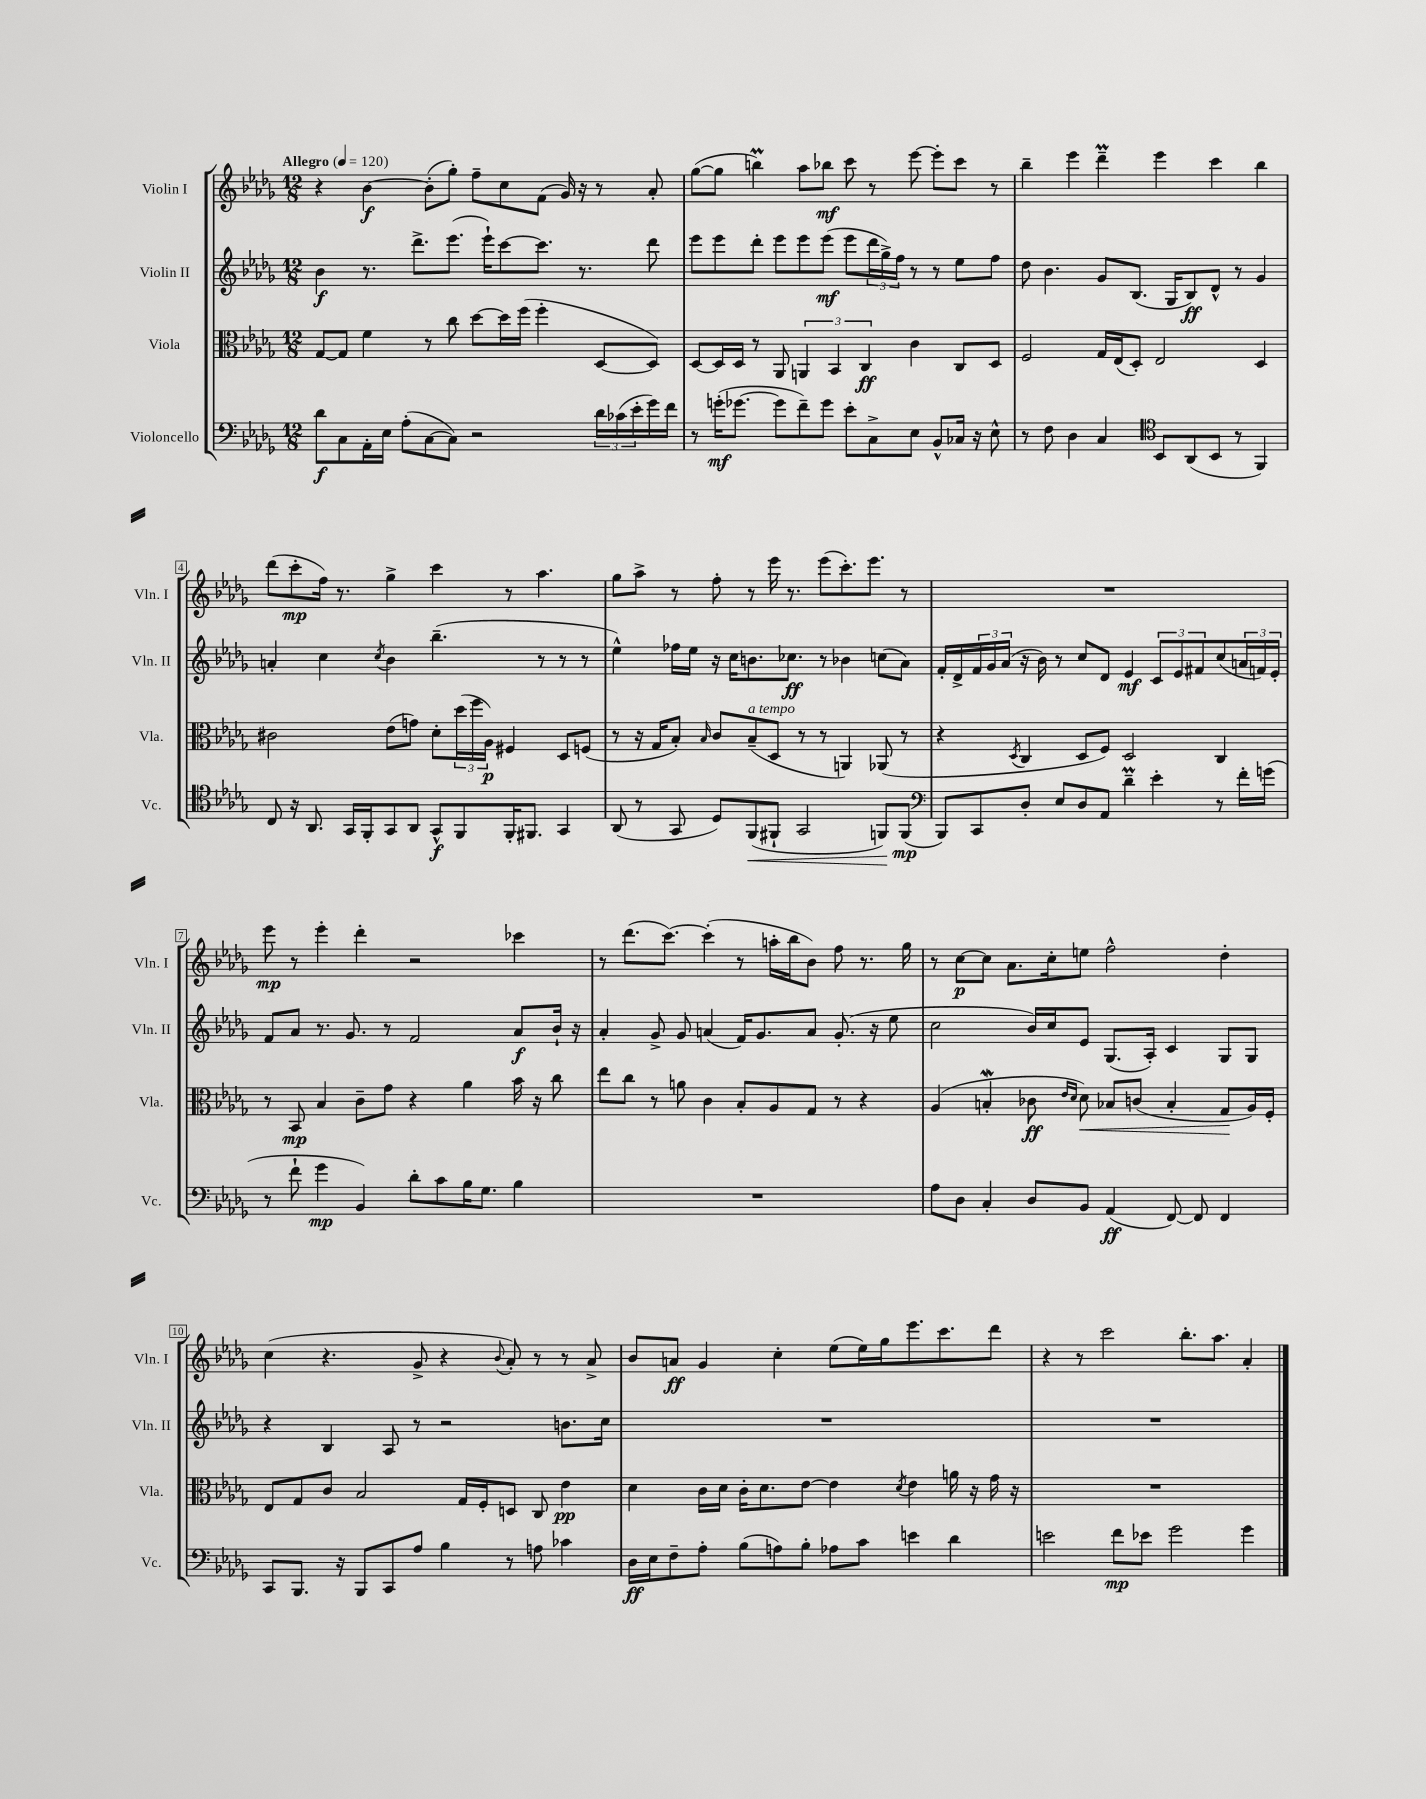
<<
\new StaffGroup <<
\new Staff = "s0" \with { instrumentName = "Violin I" shortInstrumentName = "Vln. I" } {
    \clef treble \key des \major \numericTimeSignature \time 12/8 \tempo "Allegro" 4 = 120
    r4 bes'4~\f bes'8-.( ges''8-.) f''8-- c''8 f'8( ges'16) r16 r8 aes'8-. |
    ges''8~( ges''8 b''4\prall) aes''8 bes''8\mf c'''8 r8 ees'''8~ ees'''8-. c'''8 r8 |
    bes''4-- ees'''4 des'''4--\prall ees'''4 c'''4 bes''4 |
    des'''8( c'''8-.\mp f''16) r8. ges''4-> c'''4 r8 aes''4. |
    ges''8 aes''8-> r8 f''8-. r8 ees'''16 r8. ees'''8( c'''8.-.) ees'''8. r8 |
    R1. |
    ees'''8\mp r8 ees'''4-. des'''4-. r2 ces'''4 |
    r8 des'''8.( c'''8.~) c'''4-.( r8 a''16-. bes''16 bes'8) f''8 r8. ges''16 |
    r8 c''8~\p c''8 aes'8. c''16-. e''8 f''2-^ des''4-. |
    c''4( r4. ges'8-> r4 \appoggiatura { bes'8 } aes'8-.) r8 r8 aes'8-> |
    bes'8 a'8\ff ges'4 c''4-. ees''8( ees''16) ges''16 ees'''8. c'''8. des'''8 |
    r4 r8 c'''2 bes''8.-. aes''8. aes'4-. \bar "|." |
}
\new Staff = "s1" \with { instrumentName = "Violin II" shortInstrumentName = "Vln. II" } {
    \clef treble \key des \major \numericTimeSignature \time 12/8
    bes'4\f r8. des'''8.-> ees'''8.( ees'''16-!) c'''8~ c'''8. r8. des'''8 |
    ees'''8 ees'''8 des'''8-. ees'''8 ees'''8 ees'''8\mf( ees'''8 \tuplet 3/2 { des'''16 ges''16->) f''16 } r8 r8 ees''8 f''8 |
    des''8 bes'4. ges'8 bes8.( ges16 bes8\ff) des'8-^ r8 ges'4 |
    a'4-. c''4 \acciaccatura { c''8 } bes'4 bes''4.--( r8 r8 r8 |
    ees''4-^) fes''16 ees''16 r16 c''16 b'8. ces''8.\ff r8 bes'4 c''8( aes'8) |
    f'16-. des'16-> \tuplet 3/2 { f'16 ges'16 aes'16( } r16 bes'16) r8 c''8 des'8 ees'4\mf \tuplet 3/2 { c'8 ees'8 fis'8 } c''8( \tuplet 3/2 { a'16 f'16) ees'16-. } |
    f'8 aes'8 r8. ges'8. r8 f'2 aes'8\f bes'16-! r16 |
    aes'4-. ges'8-> ges'8 a'4( f'16) ges'8. a'8 ges'8.-.( r16 ees''8 |
    c''2 bes'16) c''16 ees'8 ges8.( aes16-.) c'4 ges8 ges8 |
    r4 bes4 aes8 r8 r2 b'8. c''16 |
    R1. |
    R1. \bar "|." |
}
\new Staff = "s2" \with { instrumentName = "Viola" shortInstrumentName = "Vla." } {
    \clef alto \key des \major \numericTimeSignature \time 12/8
    ges8~ ges8 f'4 r8 c''8 des''8~ des''16 f''16( f''4-. des8~ des8) |
    des8~ des16 des16 r8 aes,8 \tuplet 3/2 { a,4 bes,4 c4\ff } c'4 c8 des8 |
    f2 ges16 ees16( des8-.) ees2 des4 |
    cis'2 ees'8( g'8) des'8-. \tuplet 3/2 { des''16( f''16 aes16\p) } fis4 des8 f8( |
    r8 r16 ges16 bes8-.) \grace { bes16 } c'8 bes8--^\markup { \italic "a tempo" }( des8 r8 r8 a,4) aes,8( r8 |
    r4 \acciaccatura { des8 } c4 des8 f8) des2 c4 |
    r8 bes,8\mp bes4 c'8-- ges'8 r4 aes'4 bes'16 r16 c''8 |
    ees''8 c''8 r8 a'8 c'4 bes8-. aes8 ges8 r8 r4 |
    aes4( b4-.\mordent ces'8\ff \grace { ees'16 des'16 } des'8\<) bes8 c'8( bes4-. ges8\! aes16) f16-. |
    ees8 ges8 c'8 bes2 ges16 f16-. d8 c8 ees'4\pp |
    des'4 c'16 des'16 c'16-. des'8. ees'8~ ees'4 \acciaccatura { des'8 } ees'4 a'16 r16 ges'16 r16 |
    R1. \bar "|." |
}
\new Staff = "s3" \with { instrumentName = "Violoncello" shortInstrumentName = "Vc." } {
    \clef bass \key des \major \numericTimeSignature \time 12/8
    des'8\f c8 aes,16-. ees16 aes8-.( c8~ c8) r2 \tuplet 3/2 { des'16 ces'16( ees'16-. } ges'16) f'16 |
    r8 g'16-.\mf( ges'8.~ ges'8 f'8--) ges'8 ees'8-. c8-> ees8 bes,8-^ ces16 r16 ees8-^ |
    r8 f8 des4 c4 \clef tenor bes,8 aes,8( bes,8 r8 f,4) |
    c8 r16 aes,8. ges,16 f,16-. ges,8 aes,8 ges,8-^\f f,8 f,16-. fis,8. ges,4 |
    aes,8( r8 ges,8 des8) f,8\<( fis,8-! ges,2 f,8\!) f,8\mp( |
    \clef bass bes,,8) c,8 des8-. ees8 des8 aes,8 des'4--\prall ees'4-. r8 f'16-. g'16( |
    r8 f'8-! ges'4\mp bes,4) des'8-. c'8 bes16 ges8. bes4 |
    R1. |
    aes8 des8 c4-. des8 bes,8 aes,4\ff( f,8~) f,8 f,4 |
    c,8 bes,,8. r16 bes,,8 c,8 aes8 bes4 r8 a8 ces'4 |
    des16\ff ees16 f8-- aes8-. bes8( a8) bes8-. aes8 c'8 e'4 des'4 |
    e'2 f'8\mp ees'8 ges'2 ges'4 \bar "|." |
}
>>
>>
\layout { \context { \Score \override BarNumber.stencil = #(make-stencil-boxer 0.1 0.3 ly:text-interface::print) } }
